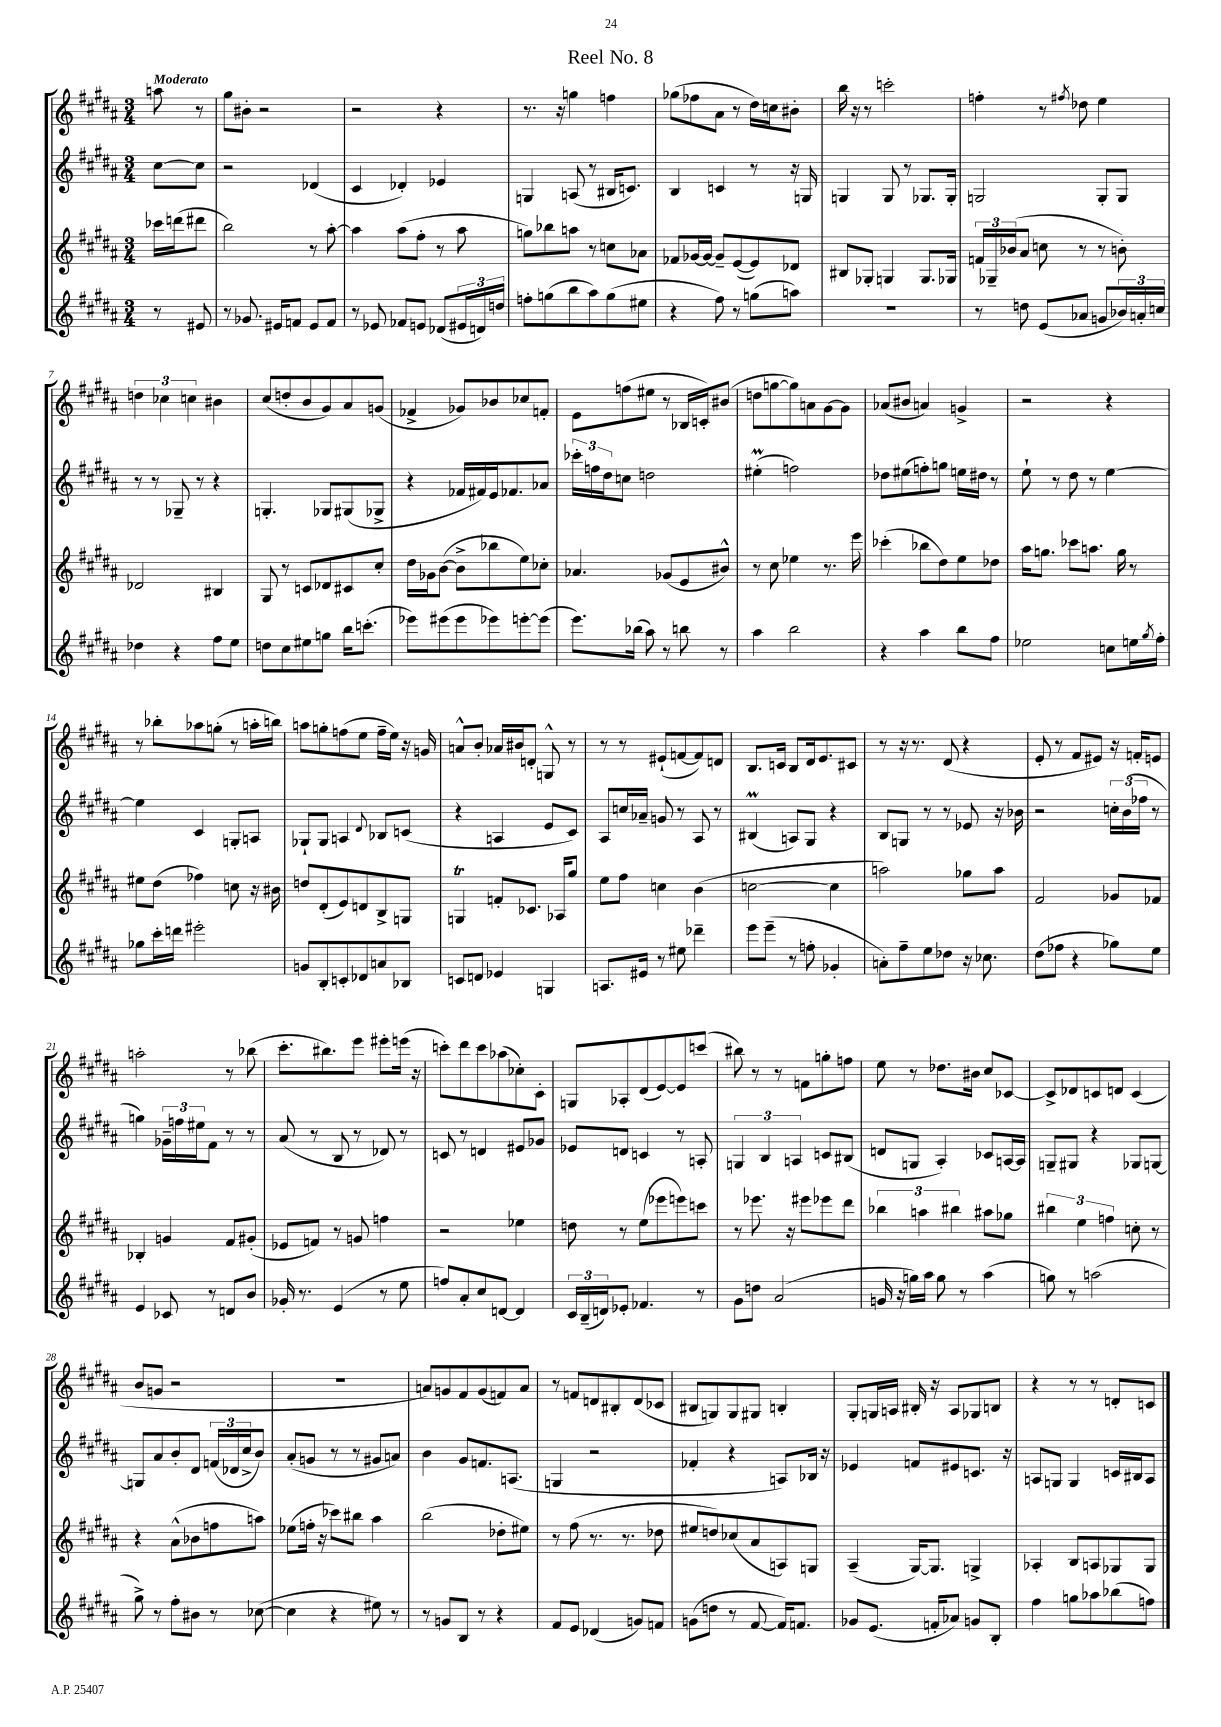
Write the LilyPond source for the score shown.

\header { title = "Reel No. 8" }
<<
\new StaffGroup <<
\new Staff = "s0" {
    \clef treble \key b \major \numericTimeSignature \time 3/4 \partial 4 \tempo "Moderato"
    a''8 r8 |
    gis''8 bis'8-. r2 |
    r2 r4 |
    r8. r16 g''4 f''4 |
    ges''8( fes''8 ais'8 r8 dis''16) c''16 bis'8-. |
    b''16 r16 r8 c'''2-. |
    f''4-. r8 \acciaccatura { fis''8 } des''8 e''4 |
    \tuplet 3/2 { d''4 ces''4 c''4 } bis'4 |
    cis''8( d''8-. b'8 gis'8) ais'8 g'8( |
    fes'4-> ges'8) bes'8 ces''8 f'8-. |
    e'8 f''8( eis''8 r8 bes16 c'16-.) bis'8( |
    d''8 g''8~ g''8) a'8 gis'8~ gis'8 |
    aes'8( bis'8 a'4) g'4-> |
    r2 r4 |
    r8 bes''8-. aes''8 g''8-.( r8 a''16-. b''16) |
    a''8 g''8-. f''8( e''8 f''16-- e''16) r16 g'16 |
    a'8-^ b'8-. aes'16 bis'16 d'8-. g8-^ r8 |
    r8 r8 eis'8-!( f'8~ f'8) d'8 |
    b8. c'16 b8 dis'16 e'8. cis'8 |
    r8 r16 r8. dis'8( r4 |
    e'8-. r8 fis'8 eis'8) r16 f'16-. e'8 |
    a''2-. r8 bes''8( |
    cis'''8.-. bis''8.) e'''8 eis'''8-. e'''16( r16 |
    c'''8-.) dis'''8 c'''8 aes''8( ces''8-.) cis'8-. |
    g8 aes8-. dis'8( e'8~) e'8 c'''8( |
    bis''8) r8 r8 f'8 g''8-. f''8 |
    e''8 r8 des''8. bis'16 cis''8 ces'8~ |
    ces'8-> des'8 c'8 d'8 c'4( |
    b'8 g'8 r2 |
    R2. |
    a'8) g'8 fis'8 g'8( f'8) a'8 |
    r8 f'8 d'8 bis8-. d'8( ces'8 |
    bis8 g8) g8 gis8 b4-. |
    gis8-. g16 a16 bis16-. r16 a8 ges8 b8 |
    r4 r8 r8 d'8-. c'8 \bar "|." |
}
\new Staff = "s1" {
    \clef treble \key b \major \numericTimeSignature \time 3/4 \partial 4
    cis''8~ cis''8 |
    r2 des'4( |
    cis'4 des'4-.) ees'4 |
    g4 a8( r8 bis16 c'8.) |
    b4 c'4 r8 r16 g16 |
    g4 g8 r8 ges8. ges16-. |
    g2 g8-. g8 |
    r8 r8 ges8-- r8 r4 |
    g4.-. ges8 gis8( ges8-> |
    r4 fes'16 fis'16) e'16 fes'8. aes'8 |
    \tuplet 3/2 { ces'''16-. f''16 dis''16 } c''8 d''2 |
    eis''4-.\prall( f''2) |
    des''8 eis''8( f''8-.) g''8 e''16 dis''16 r8 |
    e''8-! r8 dis''8 r8 e''4~ |
    e''4 cis'4 g8-. a8 |
    ges8-! ges8 a4 \appoggiatura { dis'8 } bes8 c'8( |
    r4 a4 e'8 cis'8) |
    ais8 c''16 aes'16-- g'8 r8 ais8 r8 |
    bis4\prall( a8) gis8 r4 |
    b8 g8 r8 r8 ees'8 r16 bes'16 |
    r2 \tuplet 3/2 { c''16-. b'16( fes''16 } r8 |
    g''4) \tuplet 3/2 { ges'16-- f''16 eis''16 } fis'8 r8 r8 |
    ais'8( r8 b8 r8 des'8) r8 |
    c'8 r8 d'4 eis'8 ges'8 |
    ees'8 d'8 c'4 r8 a8-. |
    \tuplet 3/2 { g4 b4 a4 } c'8 bis8( |
    d'8 g8 ais4-.) ces'8 a16~ a16 |
    g8-- gis8 r4 ges8 g8~ |
    g8 ais'8 b'8-. dis'8 \tuplet 3/2 { f'16( des'16 cis''16-> } b'8) |
    ais'8-.( g'8 r8 r8 gis'8 a'8) |
    b'4 gis'8 f'8. a8.( |
    g4 r2 |
    fes'4-. r4 a8) bes16 r16 |
    ees'4 f'8 eis'8 c'8. r16 |
    a8 g8 g4 c'16 bis16 a8 \bar "|." |
}
\new Staff = "s2" {
    \clef treble \key b \major \numericTimeSignature \time 3/4 \partial 4
    ces'''16 d'''16( dis'''8 |
    b''2) r8 ais''8~-. |
    ais''4 ais''8( fis''8-. r8 ais''8 |
    g''8) bes''8 a''8 r8 c''8 aes'8 |
    fes'8 ges'16~ ges'16~ ges'8-- e'8~( e'8) des'8 |
    bis8 ges8-. g4 g8. ges16 |
    \tuplet 3/2 { f'16 ges16-- bes'16( } ais'8 c''8 r8 r8 b'8-.) |
    des'2 bis4 |
    gis8 r8 c'8 des'8 cis'8 cis''8-. |
    dis''16 ges'16 b'8~( b'8-> bes''8 e''8) ces''8-. |
    aes'4. ges'8( e'8 bis'8-^) |
    r8 cis''8 ees''4 r8. e'''16 |
    ces'''4-.( bes''8 dis''8) e''8 des''8 |
    ais''16 g''8. ces'''8 a''8. g''16 r8 |
    eis''8 dis''8( fes''4) c''8 r16 bis'16 |
    d''8 dis'8-.( e'8) d'8 b8-> g8 |
    g4\trill f'8-. ces'8. aes16 gis''8 |
    e''8 fis''8 c''4 b'4( |
    c''2~ c''4 |
    a''2) ges''8 a''8 |
    fis'2 ges'8 fes'8 |
    bes4-. g'4 fis'8 gis'8-.( |
    ees'8 f'8) r8 g'8 f''4 |
    r2 ees''4 |
    d''8 r8 e''8( ees'''8 e'''8) c'''8 |
    r8 ees'''8. r16 eis'''8 ees'''8 dis'''8 |
    \tuplet 3/2 { bes''4 a''4 bis''4 } ais''8 ges''8 |
    \tuplet 3/2 { bis''4 e''4 f''4 } c''8-. r8 |
    r4 ais'8-^( bes'8 f''8 a''8) |
    ees''8( f''16-. r16 ces'''8) bis''8 ais''4 |
    b''2( des''8-. eis''8) |
    r8 fis''8( r8. r8. des''8 |
    eis''8 d''8) ces''8( ais'8 a8) g8 |
    ais4--( gis16~) gis8. g4-> |
    aes4-. b8 a8 ges8 ges8 \bar "|." |
}
\new Staff = "s3" {
    \clef treble \key b \major \numericTimeSignature \time 3/4 \partial 4
    r8 eis'8 |
    r8 ges'8. eis'16 f'8 eis'8 f'8 |
    r8 ees'8 fes'8 e'8 des'8( \tuplet 3/2 { eis'16 d'16) d''16 } |
    f''8-. g''8( b''8 ais''8) g''8( eis''8 |
    r4 fis''8) r8 g''8( a''8) |
    R2. |
    r8 d''8 e'8( aes'8 g'8 \tuplet 3/2 { bes'16) a'16-. c''16 } |
    des''4 r4 fis''8 e''8 |
    d''8 cis''8 eis''8 g''8 b''16 c'''8.-.( |
    ees'''8) eis'''8( eis'''8 ees'''8) e'''8~-. e'''8( |
    e'''8.) bes''16( ais''8) r8 b''8 r8 |
    ais''4 b''2 |
    r4 ais''4 b''8 fis''8 |
    ees''2 c''8 e''16 \acciaccatura { gis''8 } fis''16-. |
    ges''8 cis'''16-. d'''16 eis'''2-. |
    g'8 b8-. c'8-. des'8 a'8 bes8 |
    c'8 d'8 ees'4 g4 |
    a8. eis'16 r8 eis''8 des'''4-- |
    e'''8 e'''8--( r8 f''8-. ges'4-. |
    a'8-.) fis''8-- e''8 des''8 r16 ces''8. |
    dis''8( fes''8 r4 ges''8) e''8 |
    e'4 ces'8 r8 d'8 b'8 |
    ges'16-. r8. e'4( r8 e''8 |
    f''8) ais'8-. cis''8 d'8~ d'4 |
    \tuplet 3/2 { cis'16 b16--( d'16) } ees'8-. fes'4. r8 |
    gis'8 d''8 ais'2( |
    g'16 r16 g''16) ais''16 g''8 r8 ais''4( |
    g''8) r8 a''2( |
    gis''8->) r8 fis''8-. bis'8 r8 ces''8~( |
    ces''4 r4 eis''8) r8 |
    r8 g'8 b8 r8 r4 |
    fis'8 e'8 des'4( g'8) f'8 |
    g'8( d''8 r8 fis'8~ fis'16) f'8. |
    ges'8 e'8.( f'16-. aes'8) g'8 b8-. |
    fis''4 g''8 aes''8 bes''8( f''8) \bar "|." |
}
>>
>>
